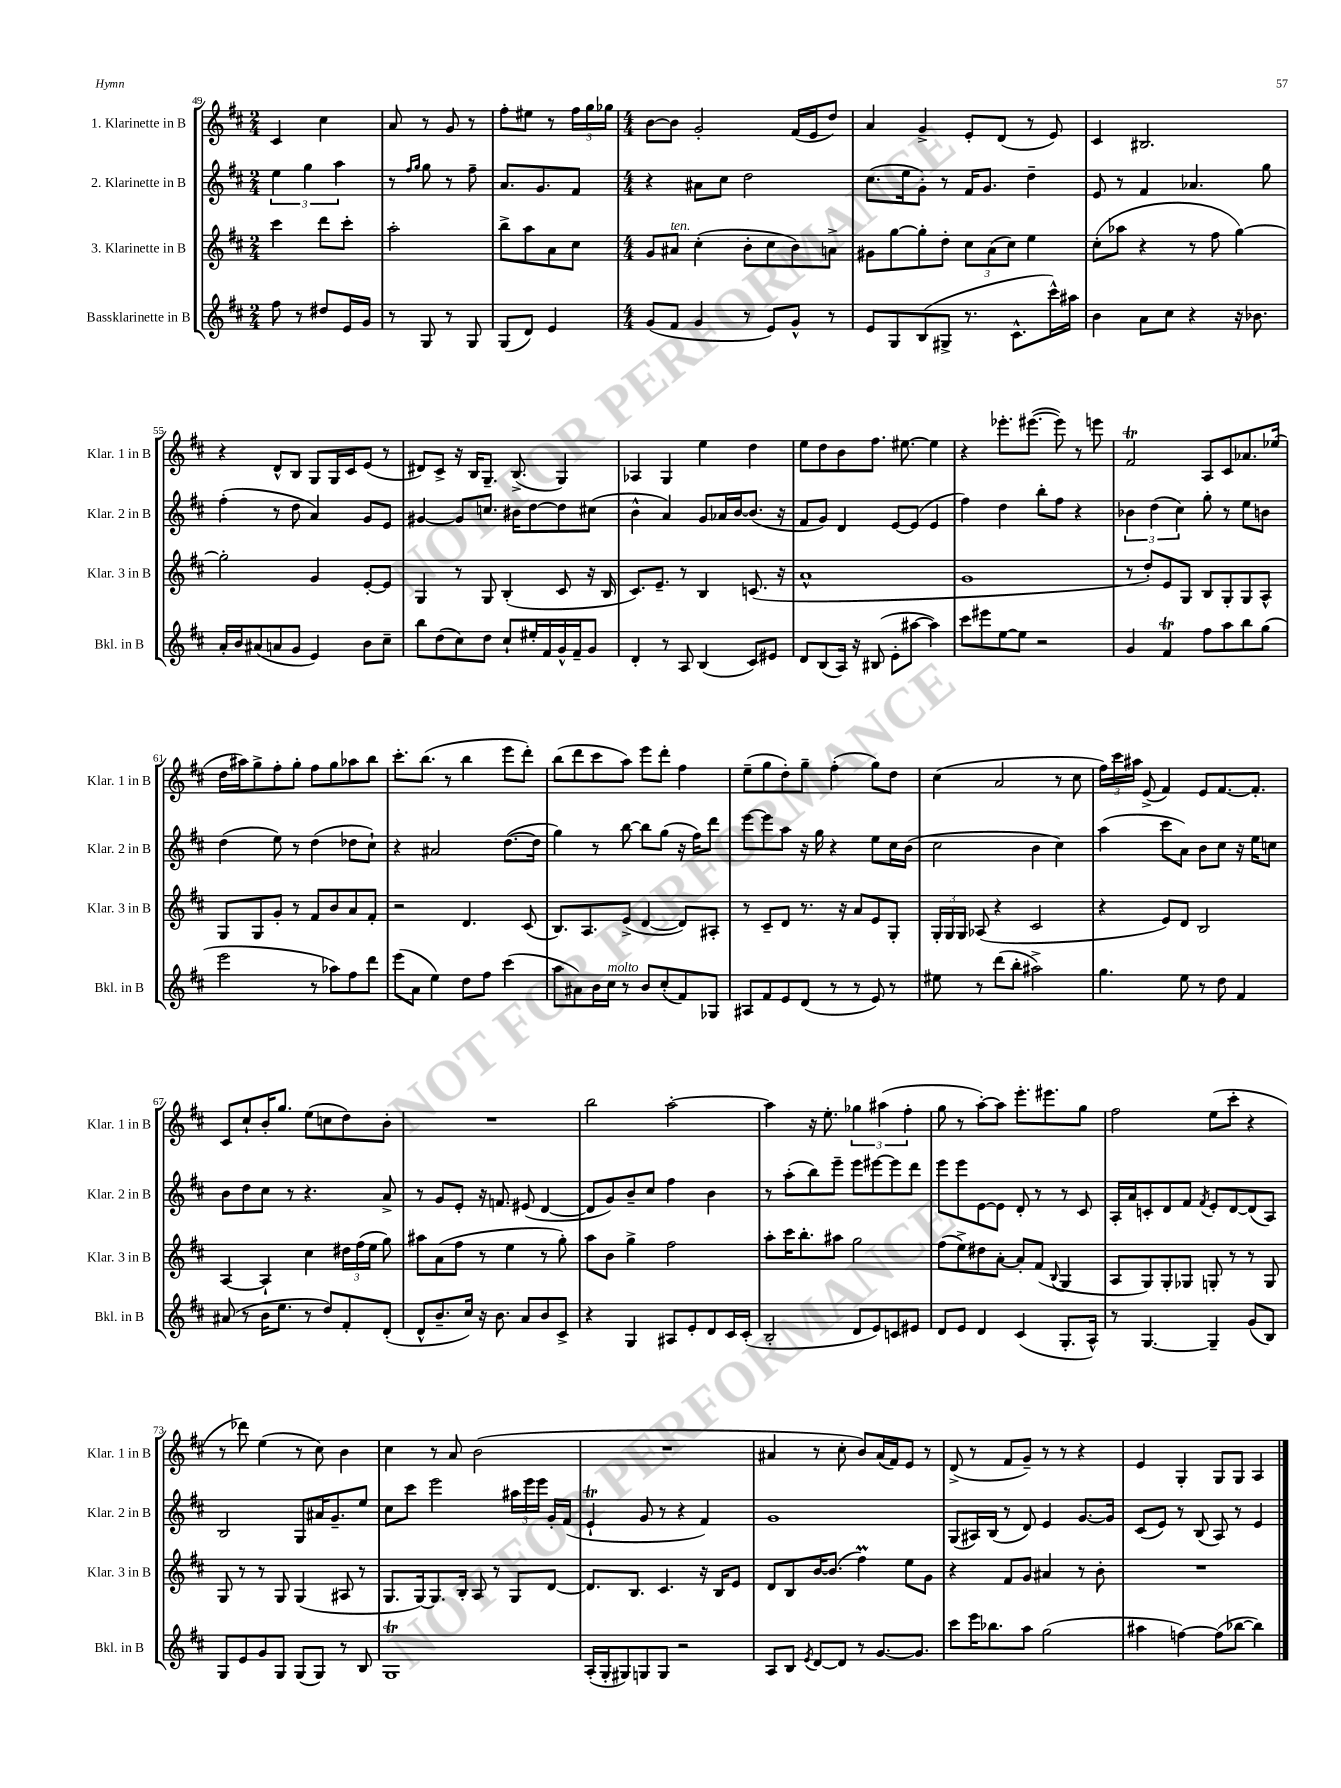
<<
\new StaffGroup <<
\new Staff = "s0" \with { instrumentName = "1. Klarinette in B" shortInstrumentName = "Klar. 1 in B" } {
    \clef treble \key d \major \numericTimeSignature \time 2/4
    \autoBeamOff cis'4 cis''4 |
    a'8 r8 g'8 r8 |
    fis''8[-. eis''8] r8 \tuplet 3/2 { fis''16[ g''16 ges''16] } |
    \numericTimeSignature \time 4/4 b'8[~ b'8] g'2-. fis'16[( e'16 d''8]) |
    a'4 g'4-> e'8[-. d'8]( r8 e'8) |
    cis'4 bis2. |
    r4 d'8[-^ b8] g8[ g16 cis'16 e'8]( r8 |
    dis'8[) cis'8]-> r16 b16[ g8.]-- b8.->( g4) |
    aes4 g4 e''4 d''4 |
    e''8[ d''8 b'8 fis''8.] eis''8.~ eis''4 |
    r4 ees'''8.[-. eis'''8.]~( eis'''8) r8 e'''8 |
    fis'2\trill a8[ cis'8 aes'8. ees''16]( |
    d''16[ ais''16) g''8-> fis''8-. g''8]-. fis''8[ g''8 aes''8 b''8] |
    cis'''8.[-. b''8.]( r8 b''4 e'''8[ d'''8]-.) |
    b''8[( d'''8 cis'''8 a''8]) e'''8[ d'''8]-. fis''4 |
    e''8[--( g''8 d''8-.) g''8]-- fis''4-.( g''8[) d''8] |
    cis''4( a'2 r8 cis''8 |
    \tuplet 3/2 { fis''16[) cis'''16 ais''16] } e'8->( fis'4) e'8[ fis'8.~ fis'8.]-. |
    cis'8[ cis''8-! b'16-. g''8.] e''8[( c''8 d''8) b'8]-. |
    R1 |
    b''2 a''2~-. |
    a''4 r16 e''8.-. \tuplet 3/2 { ges''4 ais''4( fis''4-. } |
    g''8 r8 a''8[~-.) a''8] e'''8.[-. eis'''8. g''8] |
    fis''2 e''8[( cis'''8]-. r4 |
    r8 des'''8) e''4( r8 cis''8) b'4 |
    cis''4 r8 a'8 b'2( |
    R1 |
    ais'4 r8 cis''8-. b'8[) ais'16( fis'16) e'8] r8 |
    d'8->( r8 fis'8[ g'8]--) r8 r8 r4 |
    e'4 g4-. g8[ g8] a4 \bar "|." |
}
\new Staff = "s1" \with { instrumentName = "2. Klarinette in B" shortInstrumentName = "Klar. 2 in B" } {
    \clef treble \key d \major \numericTimeSignature \time 2/4
    \autoBeamOff \tuplet 3/2 { e''4 g''4 a''4 } |
    r8 \grace { fis''16[ g''16] } g''8 r8 fis''8-- |
    a'8.[ g'8. fis'8] |
    \numericTimeSignature \time 4/4 r4 ais'8[ cis''8] d''2 |
    cis''8.[( e''16 g'8]-.) r8 fis'16[ g'8.] d''4-- |
    e'8 r8 fis'4 aes'4. g''8 |
    fis''4-.( r8 d''8 a'4) g'8[ e'8] |
    gis'4~ gis'8[ c''8.] bis'16[ d''8~ d''8 cis''8]( |
    b'4-^ a'4) g'8[ aes'16 b'16~ b'8.]( r16 |
    fis'8[ g'8]) d'4 e'8[~ e'8]( e'4 |
    fis''4) d''4 b''8[-. fis''8] r4 |
    \tuplet 3/2 { bes'4 d''4( cis''4) } g''8-. r8 e''8[ b'8] |
    d''4( e''8) r8 d''4( des''8[ cis''8]-!) |
    r4 ais'2 d''8.[~( d''16] |
    g''4) r8 b''8~ b''8[ g''8]( r16 fis''16[) d'''8] |
    e'''8[~ e'''8 a''8] r16 g''16 r4 e''8[ cis''16 b'16]( |
    cis''2 b'4 cis''4) |
    a''4( cis'''8[ a'8]) b'8[ cis''8] r16 e''16[ c''8] |
    b'8[ d''8 cis''8] r8 r4. a'8-> |
    r8 g'8[ e'8]-. r16 f'8. eis'8( d'4~ |
    d'8[ g'8) b'8-- cis''8] fis''4 b'4 |
    r8 a''8[-.( b''8) e'''8]-- e'''8[ eis'''8~ eis'''8 d'''8] |
    e'''8[ e'''8 e'8~ e'8] d'8-. r8 r8 cis'8 |
    a16[-. a'16 c'8-. d'8 fis'8] \acciaccatura { fis'8 } e'8[-. d'8~ d'8( a8]) |
    b2 g8[ ais'16 g'8.-- e''8] |
    cis''8[ cis'''8] e'''2 \tuplet 3/2 { ais''16[ e'''16 e'''16] } g'16[-. fis'16]( |
    e'4-!\trill g'8 r8 r4 fis'4) |
    g'1 |
    g8[( ais16) b16]( r8 d'8) e'4 g'8.[~ g'16] |
    cis'8[( e'8]) r8 b8( a8) r8 e'4 \bar "|." |
}
\new Staff = "s2" \with { instrumentName = "3. Klarinette in B" shortInstrumentName = "Klar. 3 in B" } {
    \clef treble \key d \major \numericTimeSignature \time 2/4
    \autoBeamOff cis'''4 d'''8[ cis'''8]-. |
    a''2-. |
    b''8[-> a''8 a'8 cis''8] |
    \numericTimeSignature \time 4/4 g'8[ ais'8]^\markup { \italic "ten." } cis''4-.( b'8[-. cis''8 b'8) a'8]-> |
    gis'8[ g''8~ g''8-. d''8]-. \tuplet 3/2 { cis''8[ a'8( cis''8]) } e''4 |
    cis''8[-.( aes''8] r4 r8 fis''8 g''4~) |
    g''2-. g'4 e'8[~-. e'8] |
    g4 r8 g8 b4-.( cis'8 r16 b16 |
    cis'8.[) e'8.]-- r8 b4 c'8.( r16 |
    a'1-^ |
    g'1 |
    r8 d''8[-.) e'8 g8] b8[ g8-. g8 a8]-^ |
    g8[ g8 g'8]-. r8 fis'8[ b'8 a'8 fis'8]-. |
    r2 d'4. cis'8( |
    b8.[) a8. e'8]->( d'4~ d'8[) ais8]-. |
    r8 cis'8[-- d'8] r8. r16 a'8[ e'8 g8]-. |
    \tuplet 3/2 { g16[-. g16 g16] } aes8( r4 cis'2 |
    r4 e'8[) d'8] b2 |
    a4~ a4-! cis''4 \tuplet 3/2 { dis''16[ fis''16( e''16] } g''8) |
    ais''8[ a'8( fis''8] r8 e''4 r8 g''8-.) |
    a''8[ b'8] g''4-> fis''2 |
    a''8[-. cis'''16 b''8.-. ais''8] g''2 |
    fis''8[( e''8->) dis''8 a'8]~-. a'8[-. fis'8]( \appoggiatura { b8 } g4 |
    a8[ g8) g8-. ges8] g8-. r8 r8 g8 |
    g8 r8 r8 g8 g4( ais8 r8 |
    g8.[ g16~) g8. b16]-. a8 r8 g8[ d'8]~ |
    d'8.[ b8.] cis'4. r16 b16[ e'8] |
    d'8[ b8 b'16~ b'8.]( fis''4\prall) e''8[ g'8] |
    r4 fis'8[ g'8] ais'4 r8 b'8-. |
    R1 \bar "|." |
}
\new Staff = "s3" \with { instrumentName = "Bassklarinette in B" shortInstrumentName = "Bkl. in B" } {
    \clef treble \key d \major \numericTimeSignature \time 2/4
    \autoBeamOff fis''8 r8 dis''8[ e'16 g'16] |
    r8 g8 r8 g8 |
    g8[( d'8]) e'4 |
    \numericTimeSignature \time 4/4 g'8[( fis'8] g'4 r8 e'8[) g'8]-^ r8 |
    e'8[ g8 b8( gis8]-> r8. cis'8.[-^ cis'''16-^) ais''16] |
    b'4 a'8[ cis''8] r4 r16 bes'8. |
    a'16[-. b'16 ais'8( a'8 g'8] e'4) b'8[ cis''8]-- |
    b''8[ d''8( cis''8) d''8] cis''8[-! eis''16-. fis'16 g'16-^ fis'16-- g'8] |
    d'4-. r8 a8 b4( cis'8[) eis'8] |
    d'8[ b8( a16]) r16 bis8( e'8[-. ais''8]~ ais''4) |
    cis'''8[ eis'''8 e''8~ e''8] r2 |
    g'4 fis'4\trill fis''8[ a''8 b''8 g''8]( |
    e'''2 r8 aes''8[) fis''8 d'''8] |
    e'''8[( a'8] e''4) d''8[ fis''8] cis'''4( |
    a''8[ ais'8) b'16 cis''16]^\markup { \italic "molto" } r8 b'8[ cis''8-.( fis'8) ges8] |
    ais8[ fis'8 e'8 d'8]( r8 r8 e'8) r8 |
    eis''8 r8 d'''8[( b''8]-. ais''2->) |
    g''4. e''8 r8 d''8 fis'4 |
    ais'8( r8 b'16[ e''8.] r8 d''8[) fis'8-. d'8]-.( |
    d'8[-^ b'8.-- cis''16]) r16 b'8. a'8[ b'8 cis'8]-> |
    r4 g4 ais8[ e'8-. d'8 cis'16 cis'16]-.( |
    b2-. d'8[ e'8) c'8 eis'8] |
    d'8[ e'8] d'4 cis'4( g8.[-. a16]-^) |
    r8 g4.~ g4-- g'8[( b8]) |
    g8[ e'8 g'8 g8] g8[( g8]) r8 b8 |
    g1\trill |
    a16[-.( g16-. gis8) g8 g8] r2 |
    a8[ b8] \acciaccatura { e'8 } d'8[~ d'8] r8 g'8.[~ g'8.] |
    cis'''8[ e'''16 bes''8. a''8] g''2( |
    ais''4 f''4~) f''8[( bes''8]~ bes''4) \bar "|." |
}
>>
>>
\layout { \context { \Score currentBarNumber = #49 } }
